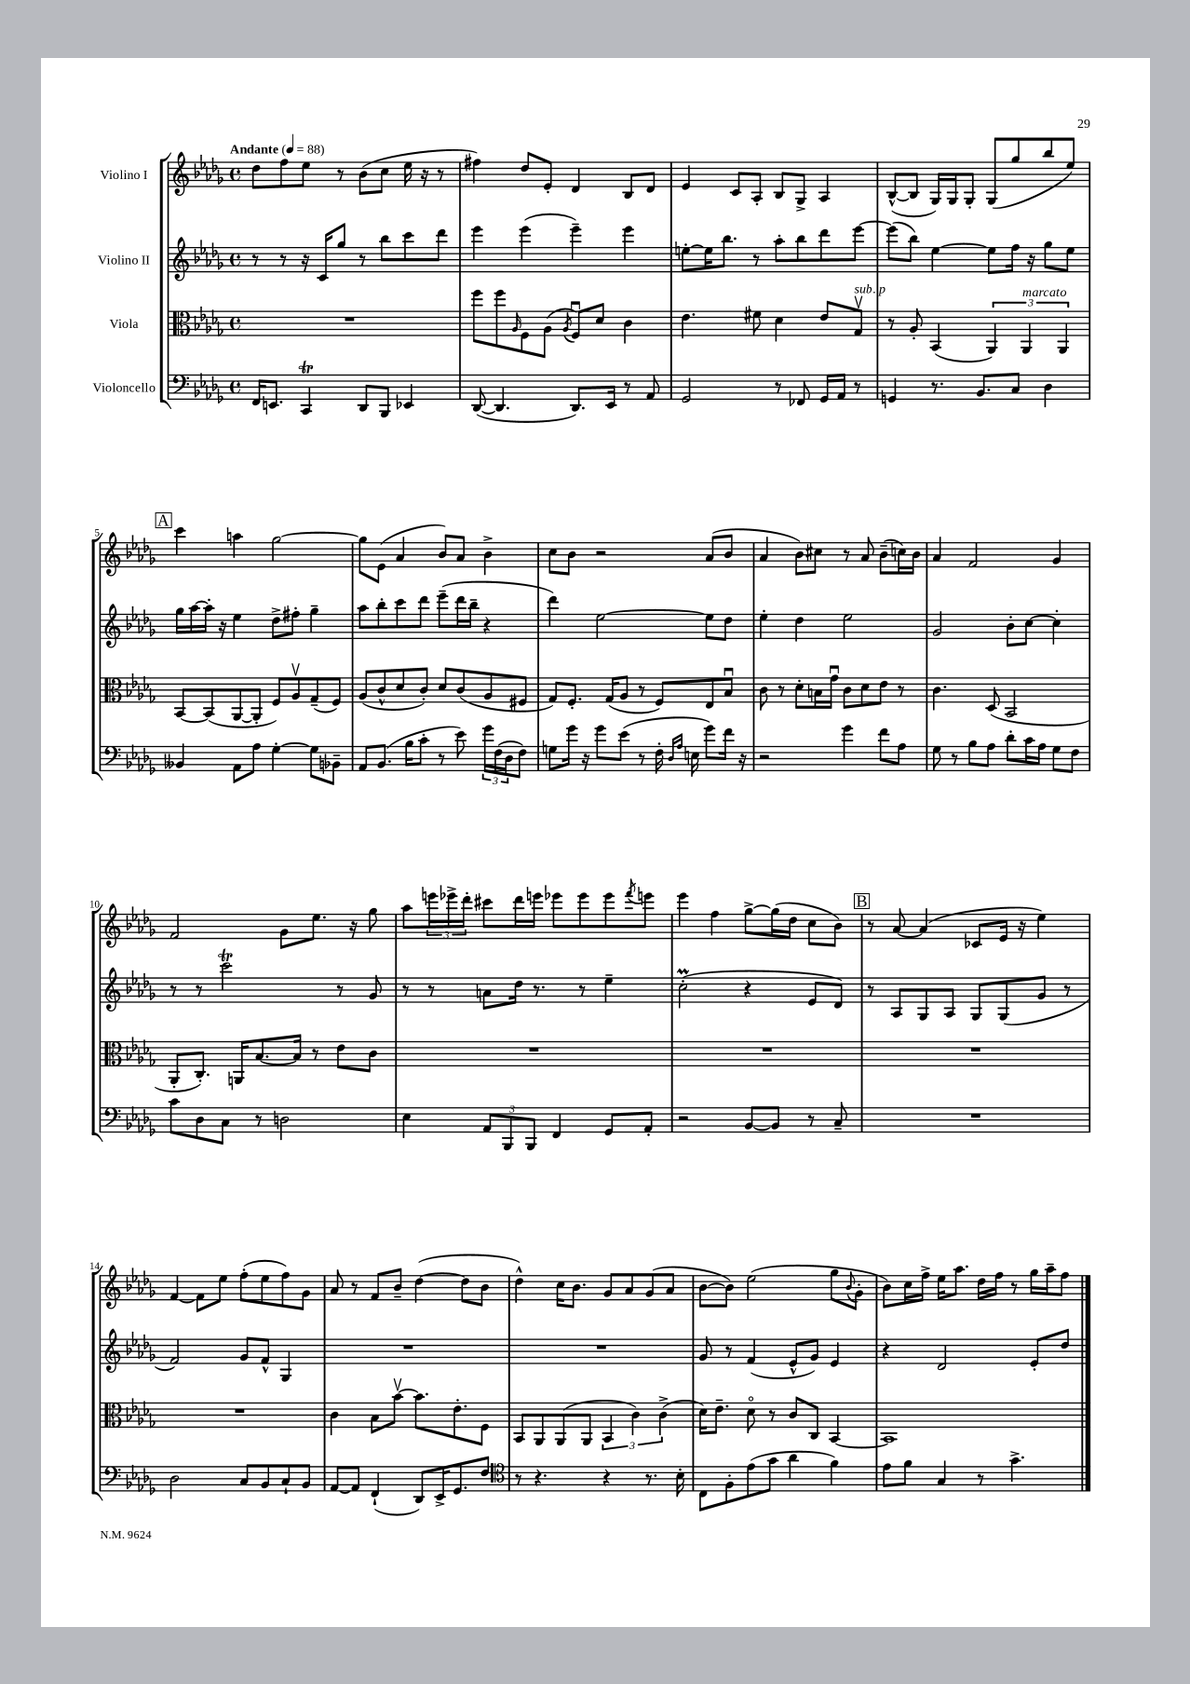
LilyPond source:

<<
\new StaffGroup <<
\new Staff = "s0" \with { instrumentName = "Violino I" } {
    \clef treble \key des \major \defaultTimeSignature \time 4/4 \tempo "Andante" 4 = 88
    des''8 f''8 ees''8 r8 bes'8( c''8 ees''16 r16 r8 |
    fis''4) des''8 ees'8-. des'4 bes8 des'8 |
    ees'4 c'8 aes8-. bes8 ges8-> aes4 |
    bes8~-^( bes8 ges16) ges16 ges8-. ges8( ges''8 bes''8 ees''8) |
    \mark \markup { \box "A" } c'''4 a''4 ges''2~ |
    ges''8 ees'8( aes'4 bes'8) aes'8 bes'4-> |
    c''8 bes'8 r2 aes'8( bes'8 |
    aes'4 bes'8) cis''8 r8 aes'8 bes'8--( c''16) bes'16 |
    aes'4 f'2 ges'4 |
    f'2 ges'8 ees''8. r16 ges''8 |
    aes''8 \tuplet 3/2 { e'''16 ees'''16-> des'''16-. } cis'''8 des'''16 e'''16 ees'''8 ees'''8 ees'''8 \acciaccatura { f'''8 } e'''8 |
    ees'''4 f''4 ges''8~-> ges''16( des''16 c''8 bes'8) |
    \mark \markup { \box "B" } r8 aes'8~ aes'4( ces'8 ees'16 r16 ees''4) |
    f'4~ f'8 ees''8 f''8-.( ees''8 f''8) ges'8 |
    aes'8 r8 f'8 bes'8-- des''4~( des''8 bes'8 |
    des''4-^) c''16 bes'8. ges'8 aes'8 ges'8( aes'8 |
    bes'8~ bes'8) ees''2( ges''8 \appoggiatura { bes'8 } ges'8-. |
    bes'8) c''16 f''16-> ees''16 aes''8. des''16 f''16 r8 ges''16 aes''16-- f''8 \bar "|." |
}
\new Staff = "s1" \with { instrumentName = "Violino II" } {
    \clef treble \key des \major \defaultTimeSignature \time 4/4
    r8 r8 r16 c'16 ges''8 r8 bes''8 c'''8 des'''8 |
    ees'''4 ees'''4( ees'''4--) ees'''4 |
    e''8~-. e''16 bes''8. r8 aes''8-. bes''8 des'''8 ees'''8~ |
    ees'''8( bes''8) ees''4~ ees''8 f''16 r16 ges''8 ees''8 |
    \mark \markup { \box "A" } ges''16 aes''16~ aes''16-. r16 ees''4 des''8-> fis''8-. ges''4-- |
    aes''8 bes''8-. c'''8 des'''8 ees'''8--( des'''16 bes''16-- r4 |
    des'''4) ees''2~ ees''8 des''8 |
    ees''4-. des''4 ees''2 |
    ges'2 bes'8-. c''8~ c''4-. |
    r8 r8 c'''2\trill r8 ges'8 |
    r8 r8 a'8 des''16 r8. r8 ees''4-- |
    c''2-.\prall( r4 ees'8 des'8) |
    \mark \markup { \box "B" } r8 aes8 ges8 aes8 ges8 ges8( ges'8 r8 |
    f'2) ges'8 f'8-^ ges4 |
    R1 |
    R1 |
    ges'8 r8 f'4( ees'8-^ ges'8) ees'4 |
    r4 des'2 ees'8-. des''8 \bar "|." |
}
\new Staff = "s2" \with { instrumentName = "Viola" } {
    \clef alto \key des \major \defaultTimeSignature \time 4/4
    R1 |
    f''8 f''8 \grace { aes16 } f8 aes8( \acciaccatura { aes8 } f8\downbow) des'8 c'4 |
    ees'4. fis'8 des'4 ees'8 ges8\upbow^\markup { \italic "sub. p" } |
    r8 aes8-. bes,4( \tuplet 3/2 { aes,4) aes,4^\markup { \italic "marcato" } aes,4 } |
    \mark \markup { \box "A" } bes,8~ bes,8( aes,8~ aes,8-. f8) aes8\upbow ges8--( f8) |
    aes8( c'8-^ des'8 c'8-.) des'8 c'8( aes8 fis8 |
    ges8) f8.-. ges16( aes8 r8 f8) ees8 bes8\downbow |
    c'8 r8 des'8-. b16 ges'16\downbow c'8 des'8 ees'8 r8 |
    c'4. des8( bes,2 |
    aes,8-. c8.-.) a,16 bes8.~ bes16 r8 ees'8 c'8 |
    R1 |
    R1 |
    \mark \markup { \box "B" } R1 |
    R1 |
    c'4 bes8 bes'8~\upbow bes'8. ees'8.-. f8 |
    bes,8 aes,8 aes,8( aes,8 \tuplet 3/2 { bes,4 c'4) c'4->( } |
    des'16) ees'8.-- des'8\flageolet r8 c'8 c8 bes,4~ |
    bes,1 \bar "|." |
}
\new Staff = "s3" \with { instrumentName = "Violoncello" } {
    \clef bass \key des \major \defaultTimeSignature \time 4/4
    f,16 e,8. c,4\trill des,8 bes,,8 ees,4 |
    des,8~( des,4. des,8.) ees,16 r8 aes,8 |
    ges,2 r8 fes,8 ges,16 aes,16 r8 |
    g,4 r8. bes,8. c8 des4 |
    \mark \markup { \box "A" } beses,4 aes,8 aes8 ges4~-. ges8 bes,8-- |
    aes,8 bes,8.( bes16 c'8-. r8 ees'8) \tuplet 3/2 { ges'16 f16( des16 } f8) |
    g8 ges'16 r16 ges'8 ees'8( r8 f16-. \grace { des16 aes16 } e16 ges'8) f'16 r16 |
    r2 ges'4 f'8 aes8 |
    ges8 r8 bes8 aes8 des'8-. c'16 aes16 ges8 f8 |
    c'8 des8 c8 r8 d2 |
    ees4 \tuplet 3/2 { aes,8 bes,,8 bes,,8 } f,4 ges,8 aes,8-. |
    r2 bes,8~ bes,8 r8 c8-- |
    \mark \markup { \box "B" } R1 |
    des2 c8 bes,8 c8-! bes,8 |
    aes,8~ aes,8 f,4-!( des,8) ees,16-> ges,8. f8 |
    \clef tenor r8 r4. r4 r8. bes16-. |
    c8 f8-. ees'8( ges'8 aes'4 f'4) |
    ees'8 f'8 ges4 r8 ges'4.-> \bar "|." |
}
>>
>>
